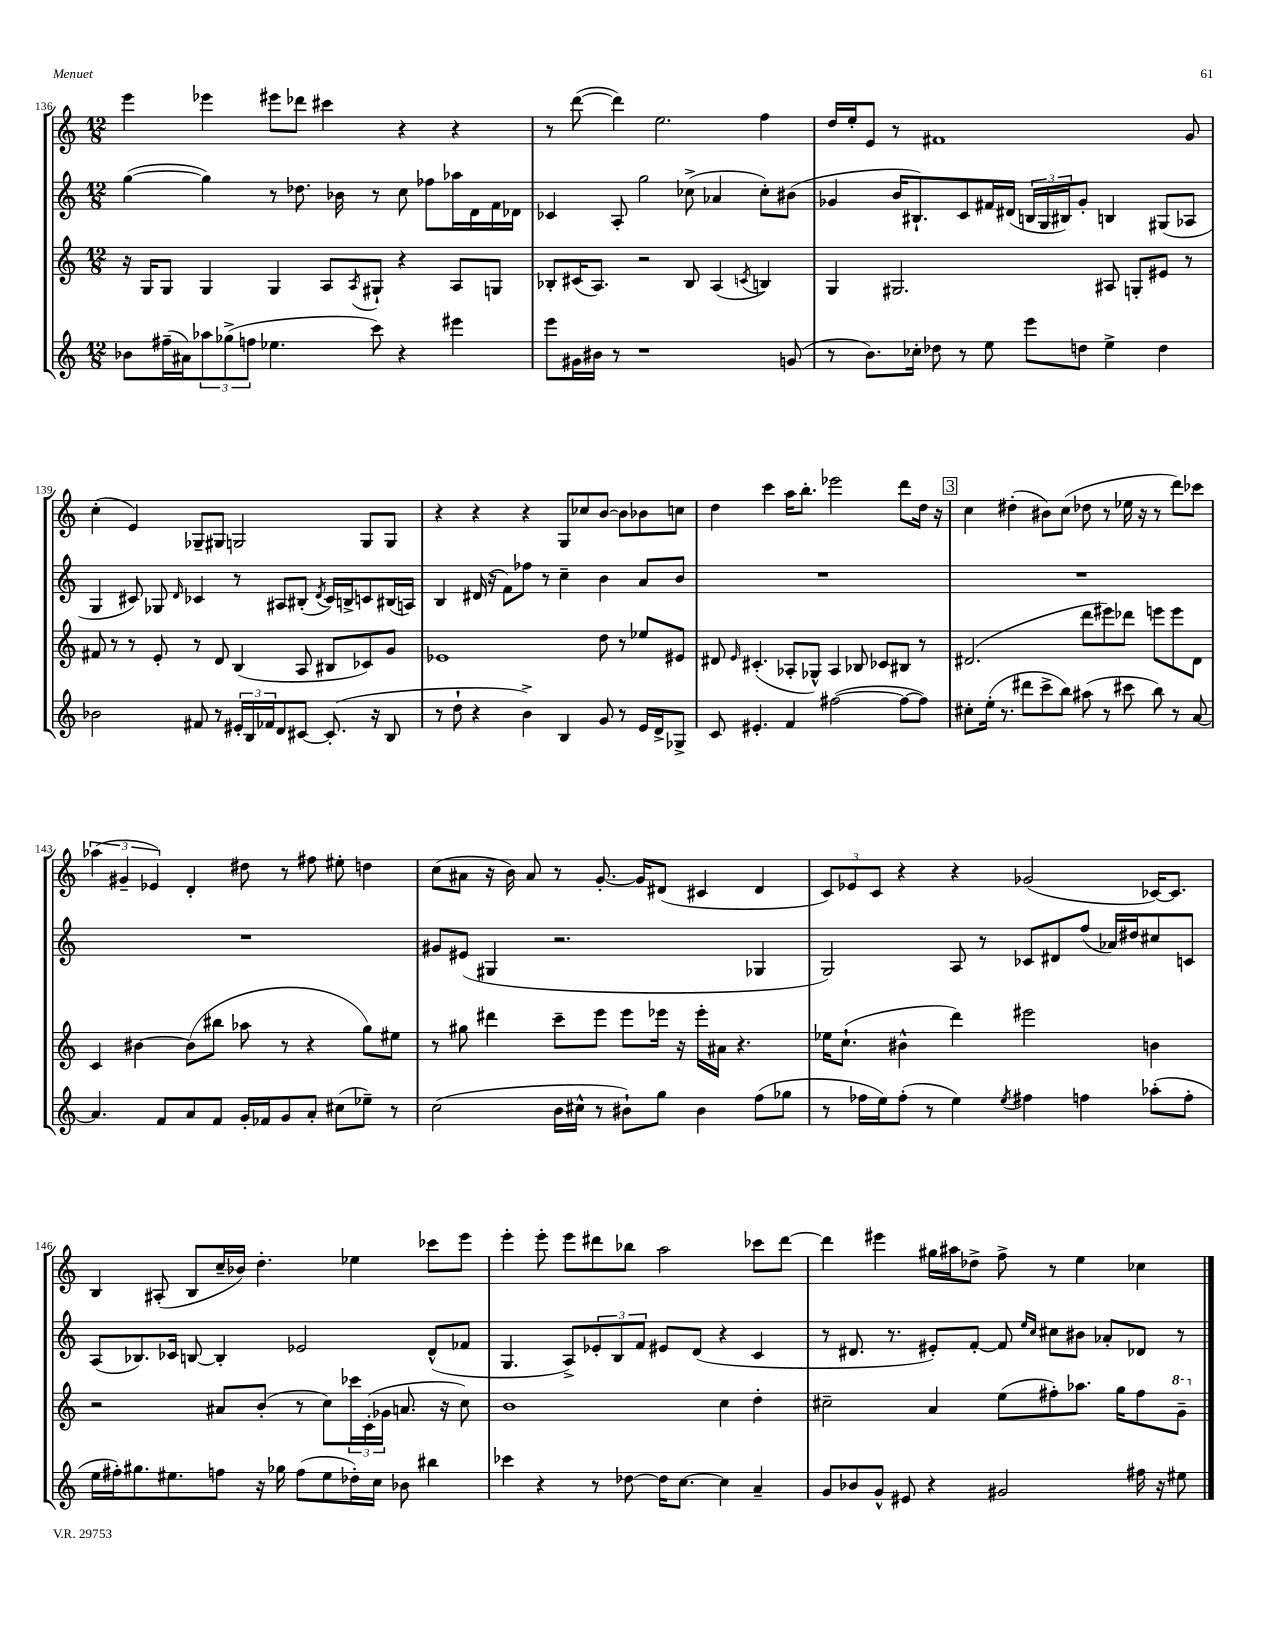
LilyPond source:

<<
\new StaffGroup <<
\new Staff = "s0" {
    \clef treble \key c \major \numericTimeSignature \time 12/8
    e'''4 ees'''4 eis'''8 des'''8 cis'''4 r4 r4 |
    r8 d'''8~( d'''4) e''2. f''4 |
    d''16 e''16-. e'8 r8 fis'1 g'8 |
    c''4-.( e'4) ges8-- gis8 g2 g8 g8 |
    r4 r4 r4 g8 ces''8 b'8~ b'8 bes'8 c''8 |
    d''4 c'''4 a''16 b''8.-. ees'''2 d'''8 d''16 r16 |
    \mark \markup { \box "3" } c''4 dis''4-.( bis'8) c''8( des''8 r8 ees''16 r16 r8 d'''8) ces'''8 |
    \tuplet 3/2 { aes''4( gis'4-- ees'4) } d'4-. dis''8 r8 fis''8 eis''8-. d''4 |
    c''8( ais'8 r16 b'16) ais'8 r8 g'8.~-. g'16 dis'8( cis'4 dis'4 |
    \tuplet 3/2 { c'8) ees'8 c'8 } r4 r4 ges'2( ces'16~) ces'8. |
    b4 ais8-.( b8 c''16-- bes'16) d''4.-. ees''4 ces'''8 e'''8 |
    e'''4-. e'''8-. e'''8 dis'''8 bes''8 a''2 ces'''8 dis'''8~ |
    dis'''4 eis'''4 gis''16 ais''16 des''8-> f''8-> r8 e''4 ces''4 \bar "|." |
}
\new Staff = "s1" {
    \clef treble \key c \major \numericTimeSignature \time 12/8
    g''4~( g''4) r8 des''8. bes'16 r8 c''8 fes''8 aes''16 d'16 f'16 des'16 |
    ces'4 a8-. g''2 ces''8->( aes'4 ces''8-.) bis'8( |
    ges'4 b'16 bis8.-!) c'8 fis'16 dis'16( \tuplet 3/2 { b16 g16 bis16) } ges'8-. b4 gis8( aes8 |
    g4 cis'8) ges8 \grace { d'16 } ces'4 r8 ais8 bis8-.( \acciaccatura { d'8 } ces'16) b16-> c'8 bis16( a16) |
    b4 dis'16( r16 f'8) fes''8 r8 c''4-- b'4 a'8 b'8 |
    R1. |
    \mark \markup { \box "3" } R1. |
    R1. |
    gis'8 eis'8( gis4 r2. ges4 |
    g2) a8 r8 ces'8 dis'8 f''8( aes'16) dis''16 cis''8 c'8 |
    a8( bes8.) ces'16 b8~ b4-. ees'2 d'8-^( fes'8 |
    g4. a8->) \tuplet 3/2 { ees'8-. b8 f'8 } eis'8 d'8( r4 c'4 |
    r8 dis'8. r8. eis'8-.) f'8~-. f'8 \grace { e''16 c''16 } cis''8 bis'8 aes'8-. des'8 r8 \bar "|." |
}
\new Staff = "s2" {
    \clef treble \key c \major \numericTimeSignature \time 12/8
    r16 g16 g8 g4 g4 a8 \acciaccatura { a8 } gis8-! r4 a8 g8 |
    bes8-. cis'16( a8.) r2 bes8 a4( \acciaccatura { c'8 } b4) |
    g4 gis2. ais8 g8-. eis'8 r8 |
    fis'8 r8 r8 e'8-. r8 d'8 b4( a8 bis8 ces'8) g'8 |
    ees'1 d''8 r8 ees''8 eis'8 |
    dis'8 \grace { e'16 } cis'4.-.( aes8-. ges8-^) aes4 bes8 ces'8 bis8 r8 |
    \mark \markup { \box "3" } dis'2.( d'''8 eis'''8) des'''8 e'''8 e'''8 dis'8 |
    c'4 bis'4~ bis'8( bis''8 aes''8 r8 r4 g''8) eis''8 |
    r8 gis''8 dis'''4 c'''8-- e'''8 e'''8 ees'''16 r16 ees'''16-. ais'16 r4. |
    ees''16 c''8.-!( bis'4-^ d'''4) eis'''2 b'4 |
    r2 ais'8 b'8-.( r8 c''8) \tuplet 3/2 { ces'''16 c'16-.( ges'16 } a'8. r16 c''8) |
    b'1 c''4 d''4-. |
    cis''2-- a'4 e''8( fis''8-.) aes''8. g''16 fis''8 \ottava #1 g''8-- \ottava #0 \bar "|." |
}
\new Staff = "s3" {
    \clef treble \key c \major \numericTimeSignature \time 12/8
    bes'8 fis''16--( ais'16) \tuplet 3/2 { aes''8 ges''8->( f''8 } ees''4. c'''8) r4 eis'''4 |
    e'''8 gis'16 bis'16 r8 r1 g'8( |
    r8 b'8.) ces''16-. des''8 r8 e''8 e'''8 d''8 e''4-> d''4 |
    bes'2 fis'8 r8 \tuplet 3/2 { eis'16-. b16 fes'16 } d'8 cis'8~ cis'8.-.( r16 b8 |
    r8 d''8-! r4 b'4->) b4 g'8 r8 e'16 d'16-> ges8-> |
    c'8 eis'4.-. f'4 fis''2~( fis''8~ fis''8) |
    \mark \markup { \box "3" } cis''8-. e''16-.( r8. dis'''8 c'''8-> b''8) ais''8( r8 cis'''8 b''8) r8 a'8~ |
    a'4. f'8 a'8 f'8 g'16-. fes'16 g'8 a'8-. cis''8( ees''8--) r8 |
    c''2( b'16 cis''16-^ r8 bis'8-!) g''8 bis'4 f''8( ges''8 |
    r8 fes''16 e''16) fes''8-.( r8 e''4) \acciaccatura { e''8 } fis''4 f''4 aes''8-.( f''8-. |
    e''16 fis''16-.) gis''8. eis''8. f''8 r16 ges''16 f''8( eis''8 des''16-.) c''16 bes'8 bis''4 |
    ces'''4 r4 r8 des''8~ des''16 c''8.~ c''4 a'4-- |
    g'8 bes'8 g'8-^ eis'8 r4 gis'2 fis''16 r16 eis''8 \bar "|." |
}
>>
>>
\layout { \context { \Score currentBarNumber = #136 } }
